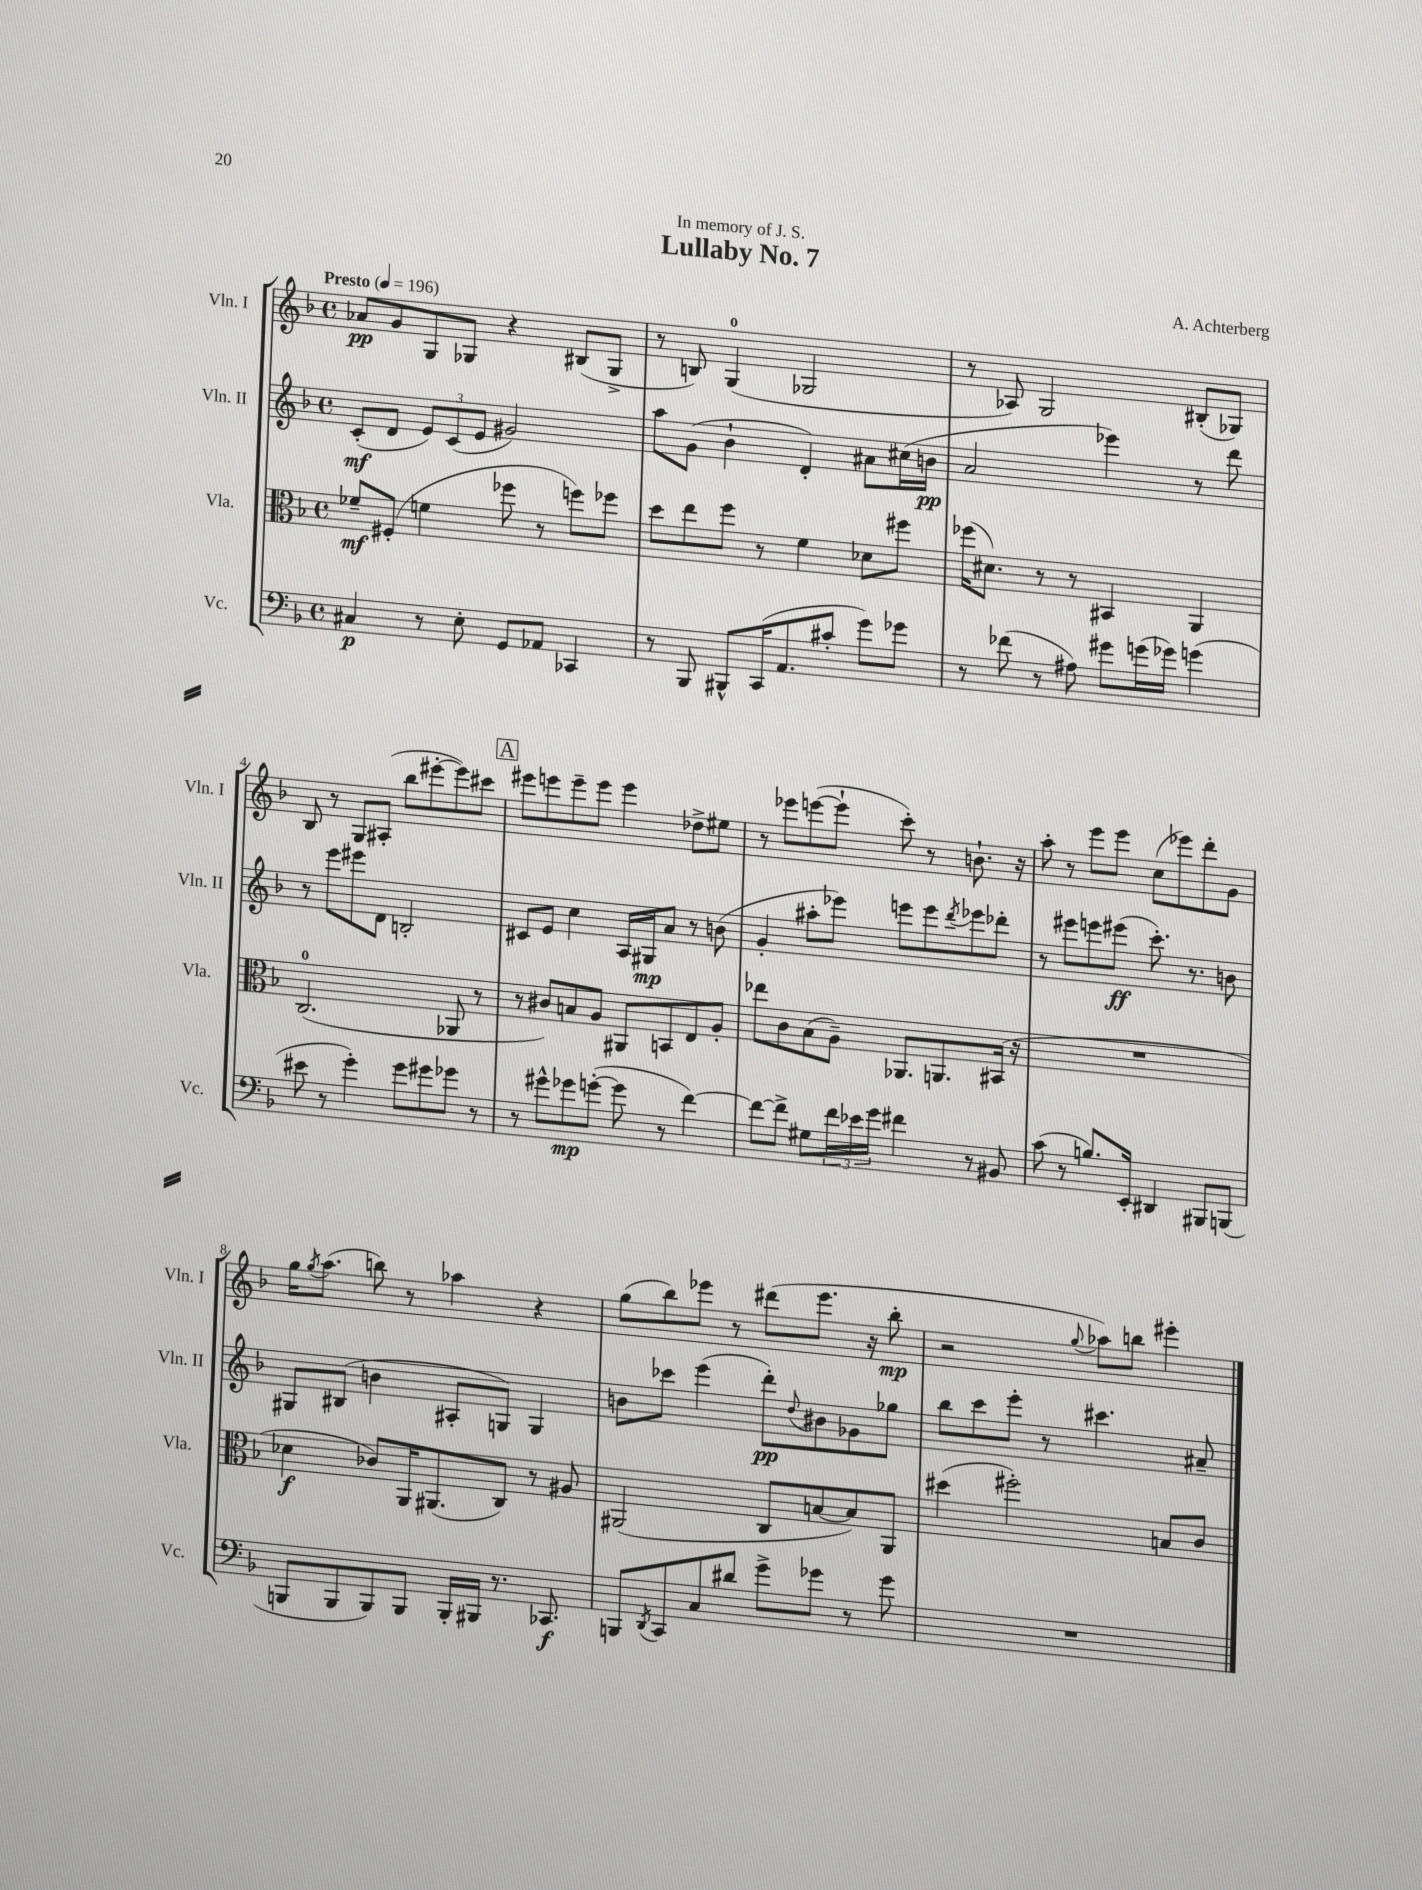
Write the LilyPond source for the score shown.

\header { title = "Lullaby No. 7" composer = "A. Achterberg" dedication = "In memory of J. S." }
<<
\new StaffGroup <<
\new Staff = "s0" \with { instrumentName = "Vln. I" shortInstrumentName = "Vln. I" } {
    \clef treble \key f \major \defaultTimeSignature \time 4/4 \tempo "Presto" 4 = 196
    aes'8\pp g'8 g8 ges8 r4 bis8( ges8-> |
    r8 b8) g4-0( ges2 |
    r8 aes8) g2 bis8-.( ges8) |
    bes8 r8 g8 ais8-.( bes''8 eis'''8~-. eis'''8) cis'''8 |
    \mark \markup { \box "A" } eis'''8 e'''8 e'''8-- e'''8 e'''4 des''8-> eis''8 |
    r8 ees'''8 e'''8~( e'''8-! c'''8-.) r8 b'8.-! r16 |
    a''8-. r8 e'''8 e'''8 c''8( ees'''8) d'''8-. g'8 |
    g''16 \acciaccatura { g''8 } a''8.( b''8) r8 aes''4 r4 |
    g''8( bes''8) ees'''8 r8 dis'''8( ees'''8. r16 bes''8-.\mp |
    r2 \appoggiatura { g''8 } aes''8) b''8 eis'''4-. \bar "|." |
}
\new Staff = "s1" \with { instrumentName = "Vln. II" shortInstrumentName = "Vln. II" } {
    \clef treble \key f \major \defaultTimeSignature \time 4/4
    c'8-.\mf( d'8 \tuplet 3/2 { e'8) c'8( e'8 } gis'2) |
    a''8 g'8( bes'4-! d'4-.) ais'8 cis''16( b'16\pp |
    a'2 ees'''4) r8 d'''8 |
    r8 e'''8 eis'''8 d'8 b2-. |
    \mark \markup { \box "A" } cis'8 e'8 c''4 a16 gis16\mp a'8 r8 b'8( |
    g'4-. ais''8-. ees'''8) e'''8 e'''8 \acciaccatura { d'''8 } ees'''8 des'''8-. |
    r8 eis'''8 e'''8 eis'''8\ff( c'''8.-.) r8. b'8 |
    gis8 bis8( b'4 ais8-. g8) g4 |
    b'8 ces'''8 e'''4( d'''8-.\pp) \appoggiatura { d''8 } bis'8 ges'8 ges''8 |
    bes''8 c'''8 e'''8-. r8 cis'''4. ais'8-- \bar "|." |
}
\new Staff = "s2" \with { instrumentName = "Vla." shortInstrumentName = "Vla." } {
    \clef alto \key f \major \defaultTimeSignature \time 4/4
    fes'8--\mf fis8-.( f'4 fes''8 r8 f''8) fes''8 |
    d''8 e''8 f''8 r8 f'4 des'8 fis''8 |
    fes''16( dis'8.) r8 r8 bis,4 a,4 |
    c2.-0( aes,8 r8 |
    \mark \markup { \box "A" } r8 cis'8) b8 a8 ais,8 b,8 e8 a8-. |
    ees''8 c'8 bes8( a8--) aes,8. a,8. bis,16( r16 |
    R1 |
    des'4\f ces'8) a,16 ais,8.( c8) r8 ais8 |
    ais,2( c8 b8~ b8) ais,8 |
    dis''4( fis''2-.) b8 c'8 \bar "|." |
}
\new Staff = "s3" \with { instrumentName = "Vc." shortInstrumentName = "Vc." } {
    \clef bass \key f \major \defaultTimeSignature \time 4/4
    cis4\p r8 e8-. g,8 aes,8 ces,4 |
    r8 bes,,8 bis,,8-^ c,16( a,8. cis'8-. g'8) ges'8 |
    r8 fes'8( r8 ais8) gis'8 g'16( ges'16) g'4( |
    eis'8 r8 g'4-.) g'8 gis'8 ges'8 r8 |
    \mark \markup { \box "A" } r8 gis'8-^ ges'8\mp g'8~-.( g'8 r8 f'4~) |
    f'8~ f'8-> gis8 \tuplet 3/2 { f'16 ees'16 g'16 } fis'4 r8 bis,8 |
    c'8( r8 b8.) e,16-. dis,4 bis,,8 b,,8( |
    b,,8 b,,8 b,,8) b,,8 b,,16-. bis,,16 r8. ces,8.\f |
    b,,8 \acciaccatura { d,8 } c,8 c8 dis'8 g'8-> ges'8 r8 ges'8 |
    R1 \bar "|." |
}
>>
>>
